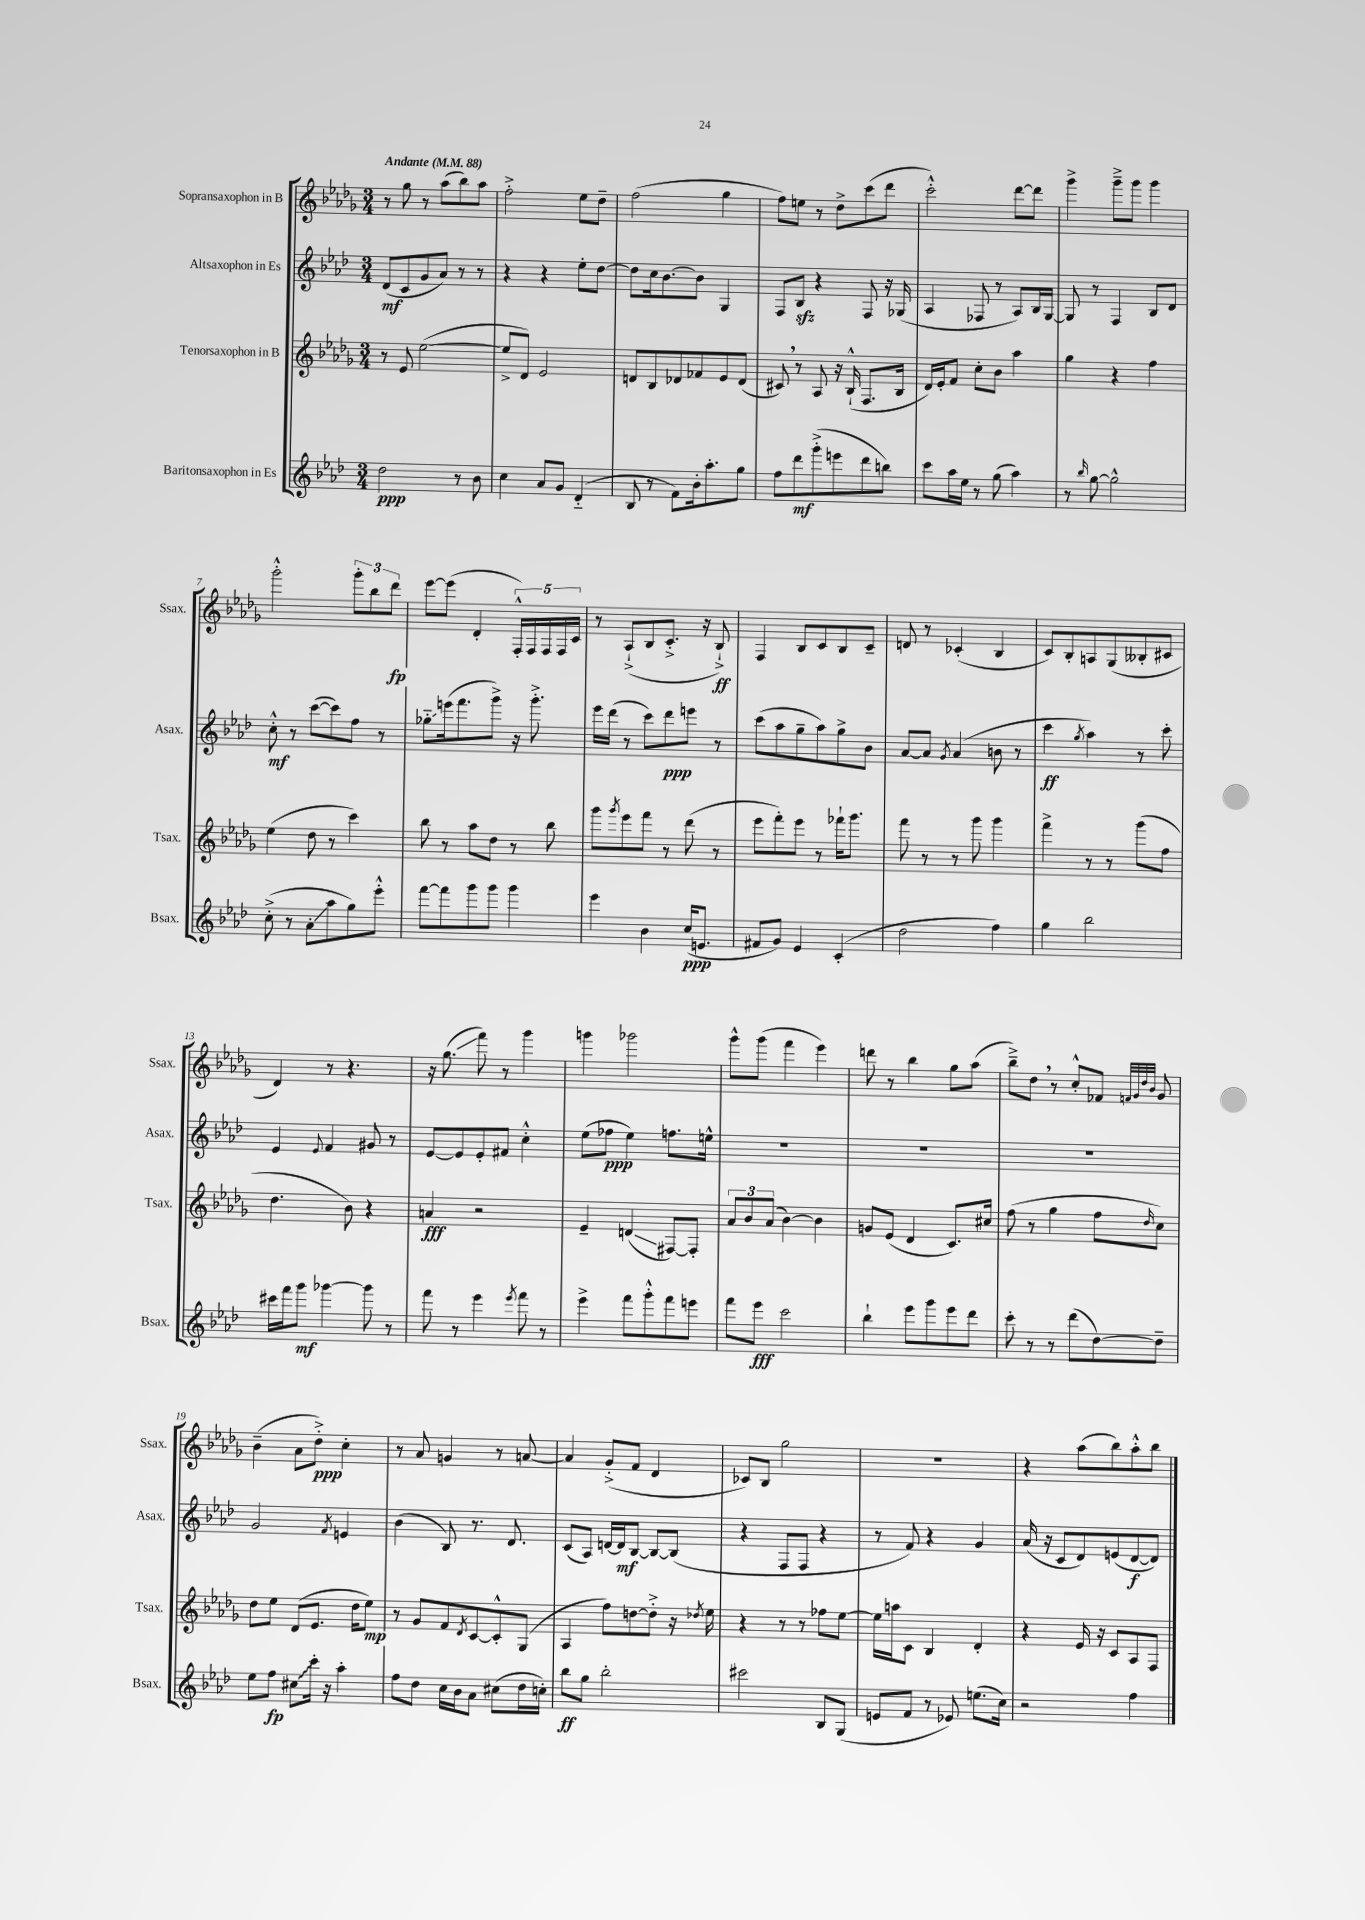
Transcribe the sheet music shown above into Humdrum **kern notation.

**kern	**kern	**kern	**kern
*staff4	*staff3	*staff2	*staff1
*clefG2	*clefG2	*clefG2	*clefG2
*k[b-e-a-d-]	*k[b-e-a-d-g-]	*k[b-e-a-d-]	*k[b-e-a-d-g-]
*M3/4	*M3/4	*M3/4	*M3/4
*MM88	*MM88	*MM88	*MM88
2dd-	8r	(8d-	8r
.	8e-	8c	8gg-
.	([2ee-	8g	8r
.	.	8a-)	(8aa-
8r	.	8r	8bb-)
8b-	.	8r	8aa-
=	=	=	=
4cc	8ee-^]	4r	2ff'^
.	8d-)	.	.
8a-	2e-	4r	.
8g	.	.	.
(4d-'~	.	8ee-'	8ee-
.	.	[8dd-	8dd-~
=	=	=	=
8B-	8d	8dd-]	(2ff
8r	8B-	16cc	.
.	.	[8.b-	.
8f)	8d-	.	.
16b-'	8f-	8b-]	.
8.aa-'	.	.	.
.	8e-	4G	4gg-
8gg	(8d-	.	.
=	=	=	=
8ff	8c#)	8F	8ff)
8ddd-	8r	8B-	8ee
(8ggg'^	8A-	4r	8r
8eee	16r	.	8dd-^
.	(16B-`^^	.	.
8ddd-	8.F	8F	(8ccc
8bb)	.	16r	8ddd-
.	16B-	(16G-	.
=	=	=	=
8ccc	16d-)	4A-	2ccc'^^)
.	16e-'	.	.
16aa-	8f	.	.
16ee-	.	.	.
8r	8cc'	8F-	.
(8gg	8b-	8r	.
4aa-)	4aa-	8A-)	[8ddd-
.	.	16B-	8ddd-]
.	.	[16G	.
=	=	=	=
8r	4gg-	8G]	4ggg-^
16qqbb-	.	.	.
[8gg	.	8r	.
2gg^^]	4r	4F	8ggg-~^
.	.	.	8ggg-
.	4ff	8B-	4ggg-
.	.	8d-	.
=	=	=	=
(8cc'^	(4ee-	8cc'^^	2ggg-'^^
8r	.	8r	.
8a-'	8dd-	([8ccc	.
8aa-	8r	8ccc])	.
8gg)	4ccc)	8ff	12ggg-'
.	.	.	12bb-
8eee-'^^	.	8r	.
.	.	.	12ddd-
=	=	=	=
[8fff	8bb-	8gg-'~	[8eee-
8fff]	8r	(16eee	(8eee-]
.	.	8.fff	.
8ggg	8aa-	.	4d-'
8ggg	8dd-	8ggg^)	.
4ggg	8r	16r	20F'^^)
.	.	.	20F
.	.	8.ggg'^	.
.	.	.	20F
.	8bb-	.	.
.	.	.	20F
.	.	.	20c
=	=	=	=
4eee-	8ggg-	16eee-	8r
.	.	(16ddd-	.
.	8qggg-	.	.
.	8eee-	8r	(8A-`^
4b-	8fff	8ccc)	8B-
.	8r	8ddd-	8.c'^
(16cc	(8ddd-	8eee	.
8.e	.	.	16r
.	8r	8r	8B-`^)
=	=	=	=
8f#	8eee-	(8ccc	4F
8g)	8fff')	8aa-	.
4e-	8eee-	8gg~	8B-
.	8r	8aa-)	8c
(4c'	16fff-`	8gg^	8B-
.	8.ggg-	.	.
.	.	8b-	8c~
=	=	=	=
2dd-	8fff	[8a-	8d
.	8r	8a-]	8r
.	.	8qg	.
.	8r	(4a-	(4c-'
.	8ggg-	.	.
4ff)	4ggg-	8b	4B-
.	.	8r	.
=	=	=	=
4gg	4fff^	4ccc	8c)
.	.	.	8B-'
.	.	8qgg	.
2bb-	8r	4aa-)	8A
.	8r	.	(8G-
.	(8ggg-	8r	8B--'
.	8ff	8ccc'	8c#
=	=	=	=
16ccc#	4.dd-	4e-	4d-)
16fff	.	.	.
8ggg	.	.	.
.	.	8qqe-	.
[4ggg-	.	4f	8r
.	8b-)	.	4.r
8ggg-]	4r	8g#	.
8r	.	8r	.
=	=	=	=
8fff	4a	[8e-	16r
.	.	.	(8.gg-
8r	.	8e-]	.
4eee-	2r	8e-'	8fff)
.	.	8f#	8r
8qeee-	.	.	.
8fff	.	4cc'^^	4ggg-
8r	.	.	.
=	=	=	=
4eee-^	4e-~	(8ee-	4ggg
.	.	8ff-	.
8fff	(4d	4ee-)	2ggg-
8ggg'^^	.	.	.
8fff	[8F#)	8.ff	.
8eee	8F#']	.	.
.	.	16ee^^	.
=	=	=	=
8fff	12a-	2.r	8ggg-^^
.	12b-	.	.
8eee-	.	.	(8ggg-
.	(12a-	.	.
2ccc	[4b-)	.	4fff
.	4b-]	.	4eee-)
=	=	=	=
4bb-`	8g	2.r	8ddd
.	(8e-	.	8r
8eee-	4d-	.	4bb-
8ggg	.	.	.
8eee-	8.c)	.	8gg-
8ddd-	.	.	(8aa-
.	16cc#	.	.
=	=	=	=
8ccc'	(8ff	2.r	8bb-~^)
8r	8r	.	8dd-
8r	4gg-	.	8r
(8ddd-	.	.	8cc'^^
[8dd-)	8ff	.	8f-
.	.	.	32qqf
.	.	.	32qqg-
.	.	.	32qqdd-
.	16qqdd-	.	32qqb-
8dd-~]	8cc)	.	8g-
=	=	=	=
8ee-	8dd-	2g	(4b-~
8ff	8ee-	.	.
8cc#	(8d-	.	8a-
16ccc'	8.e-	.	8dd-'^)
16r	.	.	.
.	.	8qf	.
4aa-'	.	4e	4cc'
.	16dd-	.	.
.	8ee-)	.	.
=	=	=	=
8ff	8r	(4b-	8r
8dd-	8g-	.	8a-
16cc	8f	8B-)	4g
16b-	.	.	.
.	8qd-	.	.
8a-	[8c	8.r	.
(8cc#	8c'^^]	.	8r
.	.	8.d-	.
16dd-	(8G-	.	[8a
16cc')	.	.	.
=	=	=	=
8bb-	4A-	(8c	4a]
8gg	.	8A-)	.
2bb-'	8ff)	[16d	(8g-'^
.	.	16d]	.
.	[8dd	[8B-	8f
.	8dd'^]	8B-_	4d-
.	16r	(8B-]	.
.	8qdd-	.	.
.	16ee-	.	.
=	=	=	=
2ccc#	4r	4r	8c-)
.	.	.	8B-
.	8r	8F	2gg-
.	8r	8F	.
8B-	8ff-	4r	.
(8G	[8ee-	.	.
=	=	=	=
8e	16ee-]	8r	2.r
.	16aa	.	.
8f	8c	8f)	.
8r	4B-	4r	.
8e-)	.	.	.
(8.ee	4d-'	4g	.
16cc)	.	.	.
=	=	=	=
2r	4r	(16a-	4r
.	.	16r	.
.	.	8c	.
.	16e-	8d-)	(8aa-
.	16r	.	.
.	8c	(8e	8bb-)
4ff	8A-	[8d-	8aa-'^^
.	8F	8d-])	8bb-
==	==	==	==
*-	*-	*-	*-
